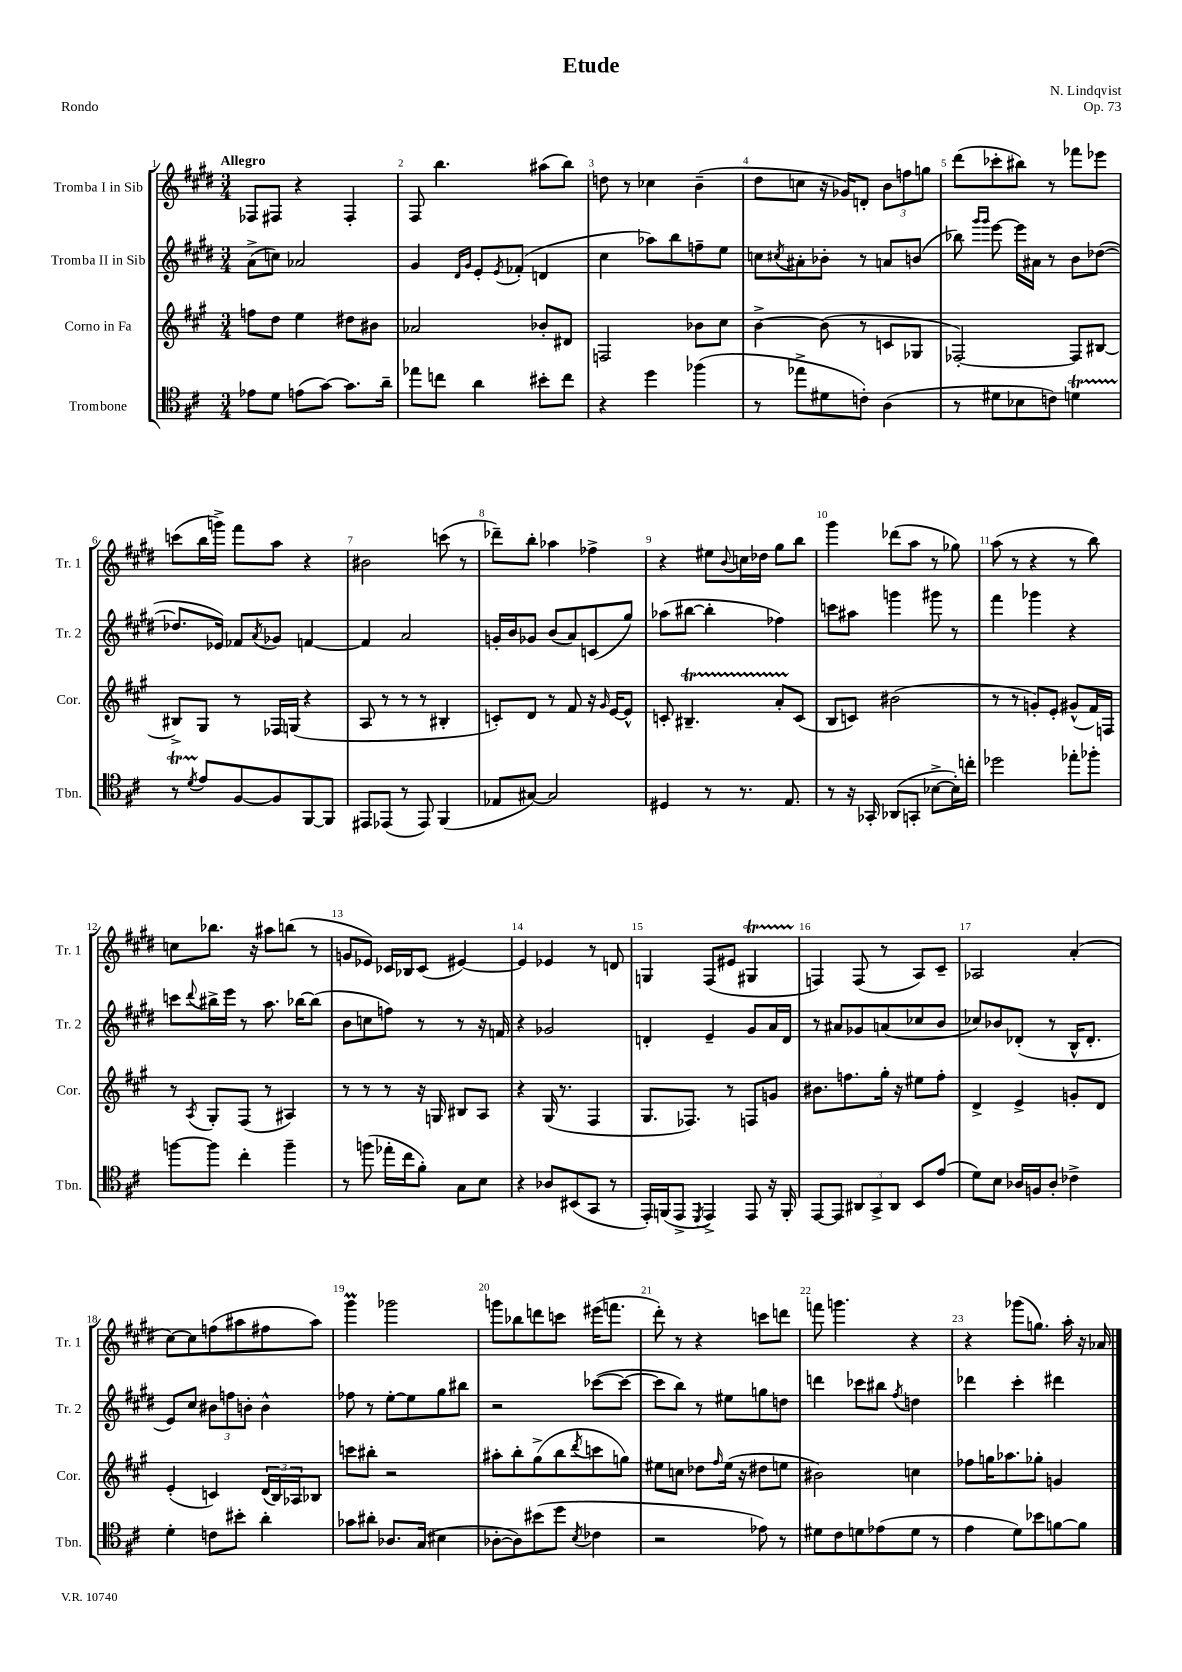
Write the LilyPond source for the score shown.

\header { title = "Etude" composer = "N. Lindqvist" opus = "Op. 73" piece = "Rondo" }
<<
\new StaffGroup <<
\new Staff = "s0" \with { instrumentName = "Tromba I in Sib" shortInstrumentName = "Tr. 1" } {
    \clef treble \key e \major \numericTimeSignature \time 3/4 \tempo "Allegro"
    fes8 fis8 r4 fis4-. |
    fis8 b''4. ais''8( b''8) |
    d''8 r8 ces''4 b'4--( |
    dis''8 c''8 r16 ges'16) d'8-. \tuplet 3/2 { b'8 f''8 g''8 } |
    dis'''8( ces'''8-. bis''8) r8 fes'''8 ees'''8 |
    c'''8( b''16 g'''16->) fis'''8 a''8 r4 |
    bis'2 c'''8( r8 |
    des'''8--) b''8-. aes''4 fes''4-> |
    r4 eis''8 \appoggiatura { b'8 } c''16 des''16 gis''8 b''8 |
    gis'''4 des'''8( a''8 r8 ges''8) |
    a''8( r8 r4 r8 b''8) |
    c''8 bes''8. r16 ais''8 b''8( r8 |
    g'8 ees'8) ces'16 bes16 ces'8( eis'4~) |
    eis'4 ees'4 r8 d'8 |
    g4 fis8( eis'8 gis4\startTrillSpan |
    f4\stopTrillSpan) f8( r8 a8) cis'8-- |
    aes2 a'4-.( |
    cis''8~) cis''8 f''8( ais''8 fis''8 ais''8) |
    gis'''4\prall ges'''2 |
    g'''8 bes''8 d'''8 c'''8 eis'''16( f'''8. |
    dis'''8-.) r8 r4 c'''8 d'''8 |
    f'''8 g'''4. r4 |
    r4 ges'''8( g''8.) a''16-. r16 aes'16 \bar "|." |
}
\new Staff = "s1" \with { instrumentName = "Tromba II in Sib" shortInstrumentName = "Tr. 2" } {
    \clef treble \key e \major \numericTimeSignature \time 3/4
    a'8->( c''8) aes'2 |
    gis'4 \grace { dis'16 gis'16 } e'8-. \acciaccatura { e'8 } fes'8-.( d'4 |
    cis''4 aes''8) b''8 f''8-- e''8 |
    c''8 \acciaccatura { cis''8 } ais'8-. bes'8-. r8 a'8 b'8( |
    bes''8) \grace { gis'''16 gis'''16 } e'''8~ e'''16 ais'16 r8 b'8 des''8~( |
    des''8. ees'16) fes'8 \acciaccatura { a'8 } ges'8 f'4~ |
    f'4 a'2 |
    g'16-. b'16 ges'8 b'8( a'8) c'8( gis''8) |
    aes''8( bis''8~ bis''4-. fes''4) |
    c'''8 ais''8 g'''4 gis'''8 r8 |
    fis'''4 ges'''4 r4 |
    c'''8 \appoggiatura { dis'''8 } bis''16-> e'''16 r8 a''8. bes''16~ bes''8( |
    b'8 c''8 f''8) r8 r8 r16 f'16 |
    r4 ges'2 |
    d'4-. e'4-- gis'8 a'16 d'16 |
    r8 ais'8 ges'8 a'8( ces''8 b'8 |
    ces''8) bes'8 des'8-.( r8 b16-^ des'8.-. |
    e'8) cis''8 \tuplet 3/2 { bis'8 f''8 b'8-. } b'4-^ |
    fes''8 r8 e''8~-. e''8 gis''8 bis''8 |
    r2 ces'''8~( ces'''8~ |
    ces'''8 b''8) r8 eis''8 g''8 d''8 |
    d'''4 ces'''8 bis''8 \acciaccatura { fis''8 } d''4 |
    des'''4 cis'''4-. dis'''4 \bar "|." |
}
\new Staff = "s2" \with { instrumentName = "Corno in Fa" shortInstrumentName = "Cor." } {
    \clef treble \key a \major \numericTimeSignature \time 3/4
    f''8 d''8 e''4 dis''8 bis'8 |
    aes'2 bes'8-. dis'8 |
    f2 bes'8 cis''8 |
    b'4~-> b'8( r8 c'8 ges8 |
    fes2~-.) fes8 bis8~ |
    bis8-> gis8 r8 fes16 g16( r4 |
    a8 r8 r8 r8 bis4-. |
    c'8-.) d'8 r8 fis'8 r16 \grace { gis'16 } e'16~ e'8-^ |
    c'8-. bis4.--\startTrillSpan a'8-. c'8\stopTrillSpan( |
    b8 c'8) bis'2( |
    r8 r8 g'8-.) e'8-. gis'8-^( fis'16) f16 |
    r8 \acciaccatura { a8 } gis8-. fis8( r8 ais4) |
    r8 r8 r8 r16 g16 bis8 a8 |
    r4 gis16( r8. fis4 |
    gis8. fes8.) r8 f8 g'8 |
    bis'8. f''8. gis''16-. r16 eis''8 f''8-. |
    d'4-> e'4-> g'8-. d'8 |
    e'4-.( c'4) \tuplet 3/2 { d'16( b16) aes16 } bes8 |
    c'''8 bis''8-. r2 |
    ais''8-. b''8-. gis''8->( b''8 \acciaccatura { d'''8 } c'''8 g''8) |
    eis''8 c''8 des''8 \grace { fis''16 } eis''16( r16 dis''8 e''8 |
    bis'2) c''4 |
    fes''8 g''16 aes''8. ges''8-. g'4 \bar "|." |
}
\new Staff = "s3" \with { instrumentName = "Trombone" shortInstrumentName = "Tbn." } {
    \clef tenor \key d \major \numericTimeSignature \time 3/4
    ees'8 d'8 e'8( g'8~) g'8. a'16-- |
    ees''8 c''8 a'4 bis'8-. c''8 |
    r4 d''4 fes''4( |
    r8 ees''8-> dis'8 c'8-.) a4( |
    r8 dis'8 bes8 c'8) d'4\startTrillSpan |
    r8 \acciaccatura { d'8 } e'8\stopTrillSpan fis8~ fis8 fis,8~ fis,8 |
    eis,8 ees,8( r8 ees,8) fis,4( |
    ees8 gis8~) gis2 |
    dis4 r8 r8. e8. |
    r8 r16 ges,16-. aes,8( g,8-. bes8~-> bes16-.) c''16-. |
    des''2 ees''8-. fes''8-. |
    f''8~ f''8 cis''4-. f''4-- |
    r8 f''8( ees''16-. cis''16 fis'8-.) g8 b8 |
    r4 aes8 bis,8( g,8 r8 |
    e,16-.) f,16( e,8-> \acciaccatura { d,8 } e,4->) e,8 r16 f,16-. |
    e,8~ e,8 \tuplet 3/2 { ais,8 g,8-> ais,8 } b,8 e'8( |
    d'8) b8 aes16 f16 aes8-. ces'4-> |
    d'4-. c'8 bis'8-. a'4-. |
    ges'8 ais'8-. aes8. g16( bis4 |
    aes8~-. aes8) bis'8( d''8 \acciaccatura { b8 } ces'4 |
    r2 ees'8) r8 |
    dis'8 cis'8 d'8 ees'8( d'8 r8 |
    e'4 d'8) bes'8 f'8~ f'8 \bar "|." |
}
>>
>>
\layout { \context { \Score \override BarNumber.break-visibility = ##(#f #t #t) barNumberVisibility = #all-bar-numbers-visible } }
